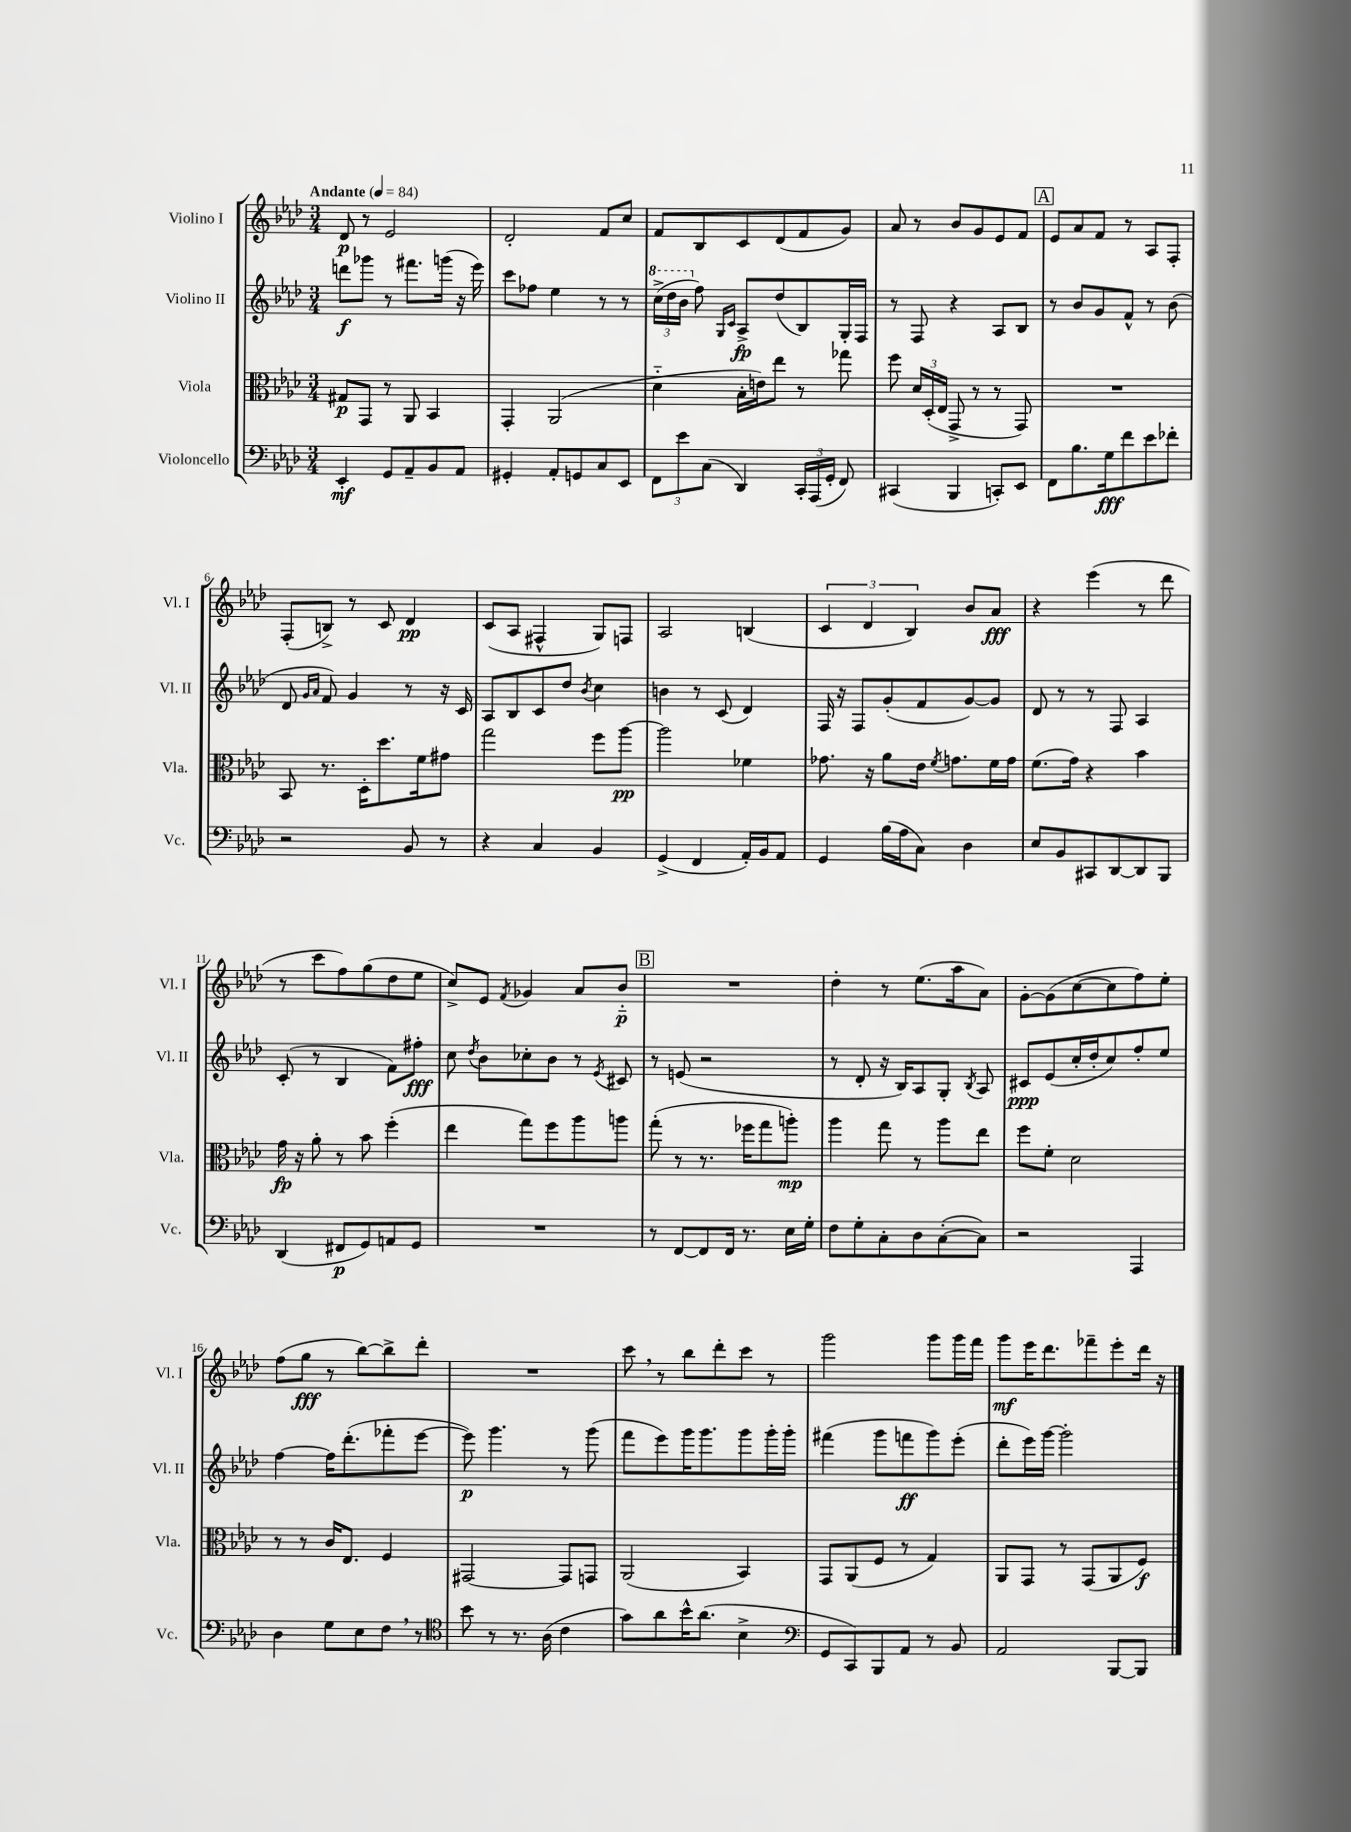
<<
\new StaffGroup <<
\new Staff = "s0" \with { instrumentName = "Violino I" shortInstrumentName = "Vl. I" } {
    \clef treble \key aes \major \numericTimeSignature \time 3/4 \tempo "Andante" 4 = 84
    \autoBeamOff des'8\p r8 ees'2 |
    des'2-. f'8[ c''8] |
    f'8[ bes8 c'8 des'8( f'8 g'8]) |
    aes'8 r8 bes'8[ g'8 ees'8 f'8] |
    \mark \markup { \box "A" } ees'8[ aes'8 f'8] r8 aes8[ f8]-. |
    f8[-.( b8]->) r8 c'8 des'4\pp |
    c'8[( aes8] fis4-^ g8[) f8] |
    aes2 b4( |
    \tuplet 3/2 { c'4 des'4 bes4) } bes'8[ aes'8]\fff |
    r4 ees'''4( r8 des'''8 |
    r8 c'''8[ f''8) g''8( des''8 ees''8] |
    c''8[->) ees'8] \acciaccatura { f'8 } ges'4 aes'8[ bes'8]-_\p |
    \mark \markup { \box "B" } R2. |
    des''4-. r8 ees''8.[( aes''16 aes'8]) |
    g'8[~-. g'8( c''8~ c''8 f''8) ees''8]-. |
    f''8[( g''8]\fff r8 bes''8[~) bes''8-> des'''8]-. |
    R2. |
    c'''8 \breathe r8 bes''8[ des'''8-. c'''8] r8 |
    g'''2 g'''8[ g'''16 f'''16] |
    g'''8[\mf ees'''16 des'''8. fes'''8-- ees'''8-. des'''16] r16 \bar "|." |
}
\new Staff = "s1" \with { instrumentName = "Violino II" shortInstrumentName = "Vl. II" } {
    \clef treble \key aes \major \numericTimeSignature \time 3/4
    \autoBeamOff d'''8[\f ges'''8] r8 fis'''8.[ g'''16]( r16 ees'''16) |
    c'''8[ fes''8] ees''4 r8 r8 |
    \tuplet 3/2 { \ottava #1 c'''16[->( des'''16 bes''16] \ottava #0 } f''8) \grace { g16[ c'16] } aes8[->\fp des''8( bes8) g16-. f16] |
    r8 f8 r4 aes8[ bes8] |
    \mark \markup { \box "A" } r8 bes'8[ g'8 f'8]-^ r8 bes'8( |
    des'8 \grace { g'16[ aes'16] } f'8) g'4 r8 r16 c'16 |
    aes8[ bes8 c'8 des''8] \acciaccatura { bes'8 } c''4 |
    b'4 r8 c'8( des'4) |
    f16 r16 f8[ g'8-.( f'8 g'8~) g'8] |
    des'8 r8 r8 f8 aes4 |
    c'8-.( r8 bes4 f'8[) fis''8]-.\fff |
    c''8 \acciaccatura { des''8 } bes'8[ ces''8-. bes'8] r8 \acciaccatura { ees'8 } cis'8 |
    \mark \markup { \box "B" } r8 e'8( r2 |
    r8 des'8-. r16 bes16[) aes8 g8]-. \acciaccatura { bes8 } aes8 |
    cis'8[\ppp ees'8( c''16-. des''16-. c''8) f''8-. ees''8] |
    f''4~ f''16[ des'''8.-.( fes'''8-. ees'''8]~ |
    ees'''8\p) g'''4. r8 g'''8( |
    f'''8[ ees'''8) g'''16 g'''8. g'''8 g'''16-. g'''16]-. |
    fis'''4( g'''8[ f'''8\ff g'''8) ees'''8]-.( |
    des'''8[-. ees'''16) g'''16]~ g'''2-. \bar "|." |
}
\new Staff = "s2" \with { instrumentName = "Viola" shortInstrumentName = "Vla." } {
    \clef alto \key aes \major \numericTimeSignature \time 3/4
    \autoBeamOff gis8[\p g,8] r8 aes,8 bes,4 |
    g,4-. aes,2( |
    des'4-_ bes16[-. e'16) ees''8] r8 ges''8 |
    f''8 \tuplet 3/2 { des'16[ des16-.( ees16] } g,8-> r8 r8 g,8) |
    \mark \markup { \box "A" } R2. |
    bes,8 r8. des16[-. des''8. f'16 gis'8] |
    g''2 f''8[ aes''8]~\pp |
    aes''2 fes'4 |
    ges'8. r16 aes'8[ ees'16] \acciaccatura { f'8 } g'8.[ f'16 g'16] |
    f'8.[( g'16]) r4 bes'4 |
    g'16\fp r16 aes'8-. r8 bes'8 f''4-.( |
    ees''4 g''8[) f''8 aes''8 a''8] |
    \mark \markup { \box "B" } g''8-.( r8 r8. fes''16[ g''8 a''8]-.\mp) |
    aes''4 g''8 r8 aes''8[ ees''8] |
    f''8[ f'8]-. des'2 |
    r8 r8 c'16[ ees8.] f4 |
    gis,2~ gis,8[ g,8] |
    aes,2( bes,4) |
    g,8[ aes,8( f8] r8 g4) |
    aes,8[ g,8] r8 g,8[( aes,8 f8]\f) \bar "|." |
}
\new Staff = "s3" \with { instrumentName = "Violoncello" shortInstrumentName = "Vc." } {
    \clef bass \key aes \major \numericTimeSignature \time 3/4
    \autoBeamOff ees,4-.\mf g,8[ aes,8-- bes,8 aes,8] |
    gis,4-. aes,8[-. g,8 c8 ees,8] |
    \tuplet 3/2 { f,8[ ees'8 c8]( } des,4) \tuplet 3/2 { c,16[-. aes,,16( g,16]-. } f,8) |
    cis,4( bes,,4 c,8[-.) ees,8] |
    \mark \markup { \box "A" } f,8[ bes8. g16\fff f'8 ees'8 fes'8]-. |
    r2 bes,8 r8 |
    r4 c4 bes,4 |
    g,4->( f,4 aes,16[-.) bes,16 aes,8] |
    g,4 bes16[( aes16 c8]) des4 |
    ees8[ bes,8 cis,8 des,8~ des,8 bes,,8] |
    des,4( fis,8[\p g,8) a,8 g,8] |
    R2. |
    \mark \markup { \box "B" } r8 f,8[~ f,8 f,16] r8. ees16[ g16]-. |
    f8[ g8-. c8-. des8 c8~-.( c8]) |
    r2 aes,,4 |
    des4 g8[ ees8 f8] \breathe r8 |
    \clef tenor bes'8 r8 r8. aes16( c'4 |
    g'8[) aes'8 bes'16-^ aes'8.]( bes4-> |
    \clef bass g,8[ c,8) bes,,8 aes,8] r8 bes,8 |
    aes,2 bes,,8[~ bes,,8] \bar "|." |
}
>>
>>
